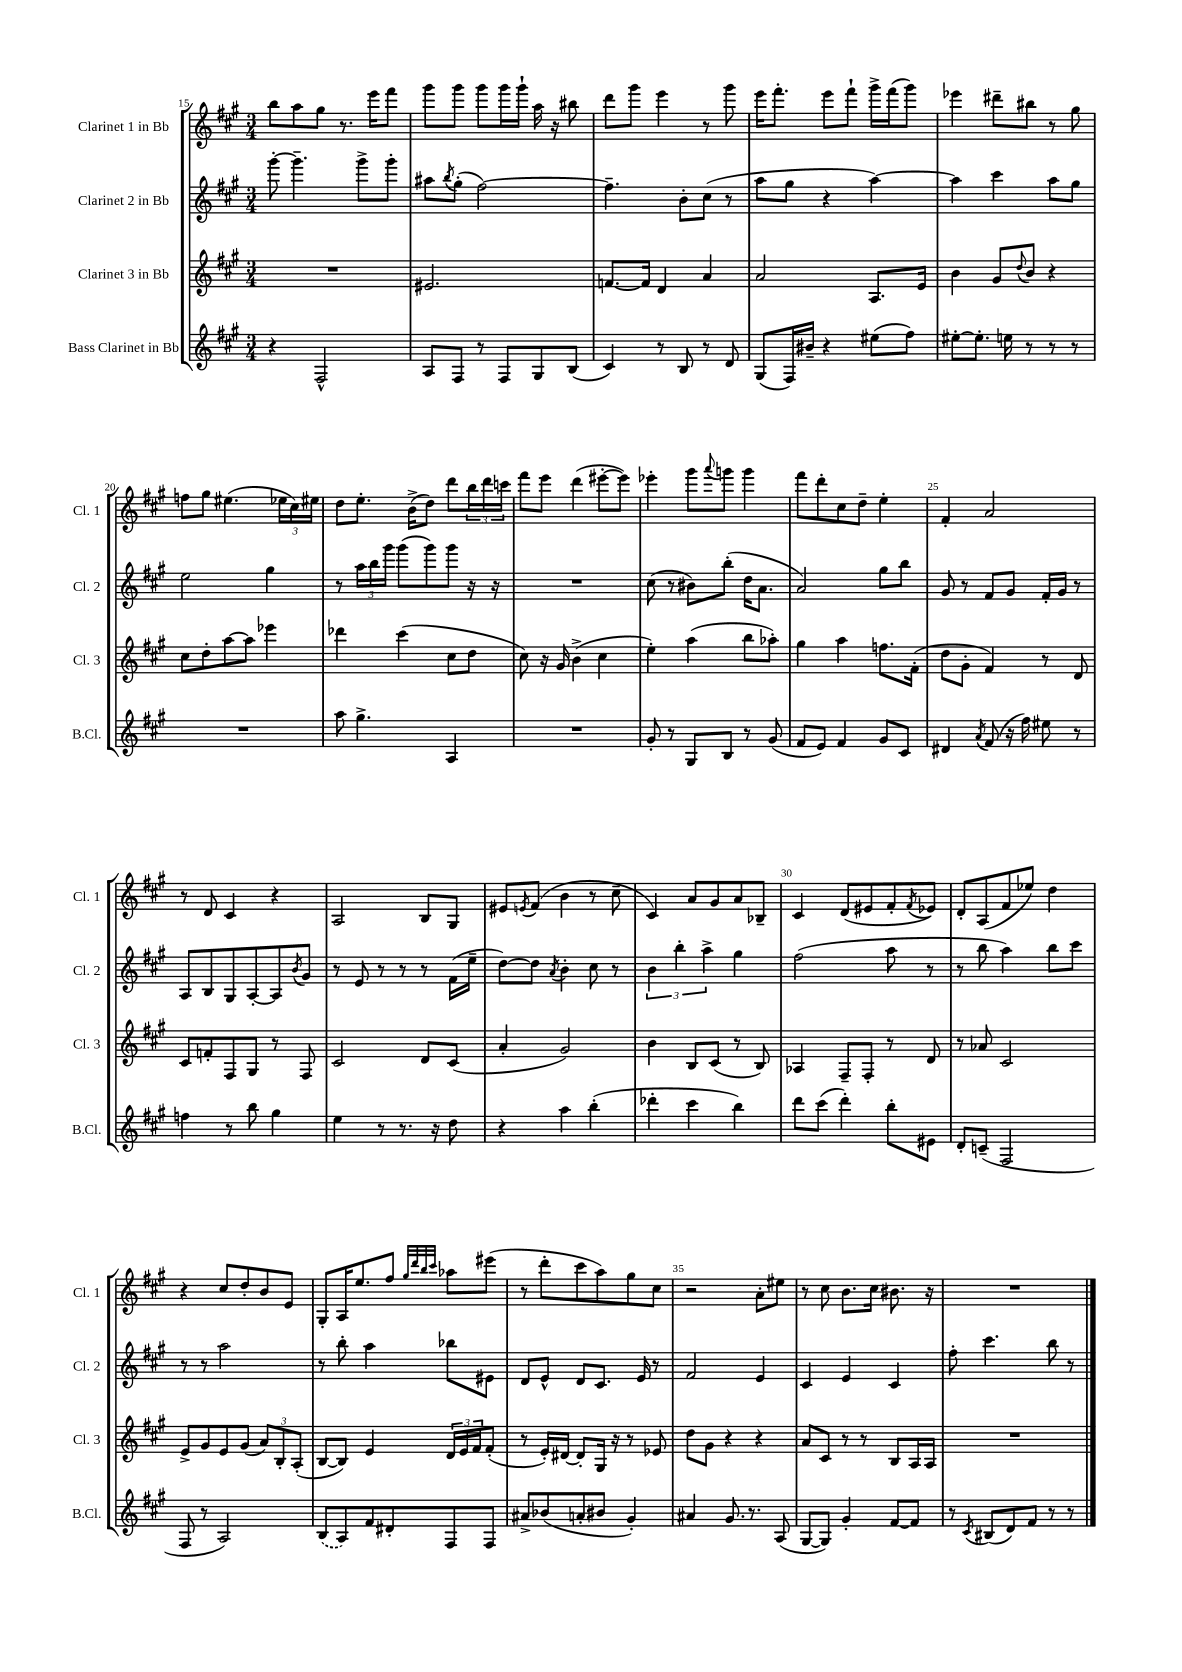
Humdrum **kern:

**kern	**kern	**kern	**kern
*part4	*part3	*part2	*part1
*staff4	*staff3	*staff2	*staff1
*I"Bass Clarinet in Bb	*I"Clarinet 3 in Bb	*I"Clarinet 2 in Bb	*I"Clarinet 1 in Bb
*I'B.Cl.	*I'Cl. 3	*I'Cl. 2	*I'Cl. 1
*clefG2	*clefG2	*clefG2	*clefG2
*k[f#c#g#]	*k[f#c#g#]	*k[f#c#g#]	*k[f#c#g#]
*M3/4	*M3/4	*M3/4	*M3/4
=15	=15	=15	=15
4r	2.r	[8ggg#'\	8bb\L
.	.	4.ggg#~\]	8aa\
2F#^^/	.	.	8gg#\J
.	.	.	8.r
.	.	8ggg#^\L	.
.	.	.	16eee\KL
.	.	8ggg#'\J	8fff#\J
=16	=16	=16	=16
8A/L	2.e#X/	8aa#X\L	8ggg#\L
.	.	8qbb/	.
8F#/J	.	(8gg#'\J	8ggg#\J
8r	.	[2ff#\)	8ggg#\L
8F#/L	.	.	16ggg#\L
.	.	.	16ggg#`\JJ
8G#/	.	.	16aa\
.	.	.	16r
(8B/J	.	.	8bb#X\
=17	=17	=17	=17
4c#/)	[8.fn/L	4.ff#~\]	8ddd\L
.	.	.	8ggg#\J
.	16f/Jk]	.	.
8r	4d/	.	4eee\
8B/	.	8b'\L	.
8r	4a/	(8cc#\J	8r
8d/	.	8r	8ggg#\
=18	=18	=18	=18
(8G#/L	2a/	8aa\L	16eee\KL
.	.	.	8.fff#'\J
16F#/L)	.	8gg#\J	.
16b#X~/JJ	.	.	.
4r	.	4r	8eee\L
.	.	.	8fff#`\J
(8ee#X\L	8.A/L	[4aa\)	16ggg#^\LL
.	.	.	(16fff#\J
8ff#\J)	.	.	8ggg#\J)
.	16e/Jk	.	.
=19	=19	=19	=19
[8ee#X'\L	4b\	4aa\]	4eee-X\
8.ee#'\J]	.	.	.
.	8g#/L	4ccc#\	8ddd#X~\L
16een\	.	.	.
.	8qqdd/	.	.
8r	8b/J	.	8bb#X\J
8r	4r	8aa\L	8r
8r	.	8gg#\J	8gg#\
!!LO:LB:g=z
=20	=20	=20	=20
2.r	8cc#\L	2ee\	8ffn\L
.	8dd'\	.	8gg#\J
.	[8aa\	.	(4.ee#X\
.	8aa\J]	.	.
.	4eee-X\	4gg#\	.
.	.	.	24ee-X\LL
.	.	.	24cc#\)
.	.	.	24ee#X\JJ
=21	=21	=21	=21
8aa\	4ddd-X\	8r	8dd\L
4.gg#^\	.	24aa\LL	8.ee'\J
.	.	24bb\	.
.	.	24ggg#\JJ	.
.	(4ccc#\	(8ggg#\L	.
.	.	.	(16b^\KL
.	.	8ggg#\)	8dd\J)
4A/	8cc#\L	8ggg#\J	8ddd\L
.	8dd\J	16r	24bb\L
.	.	.	24ddd\
.	.	16r	.
.	.	.	24cccn\JJ
=22	=22	=22	=22
2.r	8cc#\)	2.r	8fff#\L
.	16r	.	8eee\J
.	16g#/	.	.
.	(4b^\	.	(4ddd\
.	4cc#\	.	[8eee#X'\L
.	.	.	8eee#\J])
=23	=23	=23	=23
8g#'/	4ee'\)	(8cc#\	4eee-X'\
8r	.	8r	.
8G#/L	(4aa\	8b#X\L)	8ggg#\L
.	.	.	8qqaaa/
8B/J	.	(8bb'\J	8gggn\J
8r	8bb\L	16dd\KL	4ggg\
.	.	8.a\J	.
(8g#/	8aa-X'\J)	.	.
=24	=24	=24	=24
8f#/L	4gg#\	2a/)	8fff#\L
8e/J)	.	.	8ddd'\
4f#/	4aa\	.	8cc#\
.	.	.	8dd~\J
8g#/L	8.ffn\L	8gg#\L	4ee'\
8c#/J	.	8bb\J	.
.	(16f#'\Jk	.	.
=25	=25	=25	=25
4d#X/	8dd\L	8g#/	4f#'/
.	8g#'\J	8r	.
8qa/	.	.	.
(8f#/	4f#/)	8f#/L	2a/
16r	.	8g#/J	.
16ff#\)	.	.	.
8ee#X\	8r	16f#'/LL	.
.	.	16g#/JJ	.
8r	8d/	8r	.
!!LO:LB:g=z
=26	=26	=26	=26
4ffn\	8c#/L	8A/L	8r
.	8fn'/	8B/	8d/
8r	8F#/	8G#/	4c#/
8bb\	8G#/J	[8A'/	.
4gg#\	8r	8A/]	4r
.	.	8qb/	.
.	8F#/	8g#/J	.
=27	=27	=27	=27
4ee\	2c#/	8r	2A/
.	.	8e/	.
8r	.	8r	.
8.r	.	8r	.
.	8d/L	8r	8B/L
16r	.	.	.
8dd\	(8c#/J	(16f#\LL	8G#/J
.	.	16ee~\JJ	.
=28	=28	=28	=28
4r	4a'/	[8dd\L)	8e#X/L
.	.	.	8qen/
.	.	8dd\J]	(8f#/J
.	.	8qa/	.
4aa\	2g#/)	4b'\	4b\
(4bb'\	.	8cc#\	8r
.	.	8r	8cc#~\
=29	=29	=29	=29
4ddd-X'\	4b\	6b\	4c#/)
.	.	6bb'\	.
4ccc#\	8B/L	.	8a/L
.	.	6aa^\	.
.	(8c#/J	.	8g#/
4bb\)	8r	4gg#\	8a/
.	8B/)	.	8B-X~/J
=30	=30	=30	=30
8ddd\L	4A-X/	(2ff#\	4c#/
(8ccc#\J	.	.	.
4ddd'\)	8F#~/L	.	(8d/L
.	8F#'/J	.	8e#X/
8bb'\L	8r	8aa\	8f#'/
.	.	.	8qf#/
8e#X\J	8d/	8r	8e-X/J)
=31	=31	=31	=31
8d'/L	8r	8r	8d'/L
(8cn~/J	8a-X/	8bb\	(8A/
2F#/	2c#/	4aa\)	8f#/
.	.	.	8ee-X/J)
.	.	8bb\L	4dd\
.	.	8ccc#\J	.
!!LO:LB:g=z
=32	=32	=32	=32
8F#/	8e^/L	8r	4r
8r	8g#/	8r	.
2A/)	8e/	2aa\	8cc#/L
.	(8g#/J	.	8dd'/
.	12a/L)	.	8b/
.	12B'/	.	.
.	.	.	8e/J
.	(12A'/J	.	.
=33	=33	=33	=33
(8B/L	[8B/L	8r	8G#'/L
8A/)	8B/J])	8bb'\	16A/K
.	.	.	8.ee/
8f#/	4e/	4aa\	.
8d#X'/	.	.	8ff#/J
.	.	.	32qqgg#/LLL
.	.	.	32qqddd/
.	.	.	32qqbb/
.	.	.	32qqccc#/JJJ
8F#/	24d/LL	8bb-X\L	8aa-X\L
.	24e/	.	.
.	24f#/J	.	.
8F#/J	(8f#'/J	8e#X\J	(8eee#X\J
=34	=34	=34	=34
8a#X^/L	8r	8d/L	8r
(8b-X/	16e'/LL)	8e^^/J	8ddd'\L
.	[16d#X/JJ	.	.
8an'/	8d#'/L]	8d/L	8ccc#\
8b#X/J	16G#/Jk	8.c#/J	8aa\)
.	16r	.	.
4g#'/)	8r	.	8gg#\
.	.	16e/	.
.	8e-X/	8r	8cc#\J
=35	=35	=35	=35
4a#X/	8dd\L	2f#/	2r
.	8g#\J	.	.
8.g#/	4r	.	.
8.r	.	.	.
.	4r	4e/	8a'\L
(8A/	.	.	8ee#X\J
=36	=36	=36	=36
[8G#/L	8a/L	4c#/	8r
8G#/J])	8c#/J	.	8cc#\
4g#'/	8r	4e/	8.b\L
.	8r	.	.
.	.	.	16cc#\Jk
[8f#/L	8B/L	4c#/	8.b#X\
8f#/J]	16A/L	.	.
.	16A/JJ	.	16r
=37	=37	=37	=37
8r	2.r	8ff#'\	2.r
8qc#/	.	.	.
(8B#X/L	.	4.ccc#\	.
8d/)	.	.	.
8f#/J	.	.	.
8r	.	8bb\	.
8r	.	8r	.
==	==	==	==
*-	*-	*-	*-
